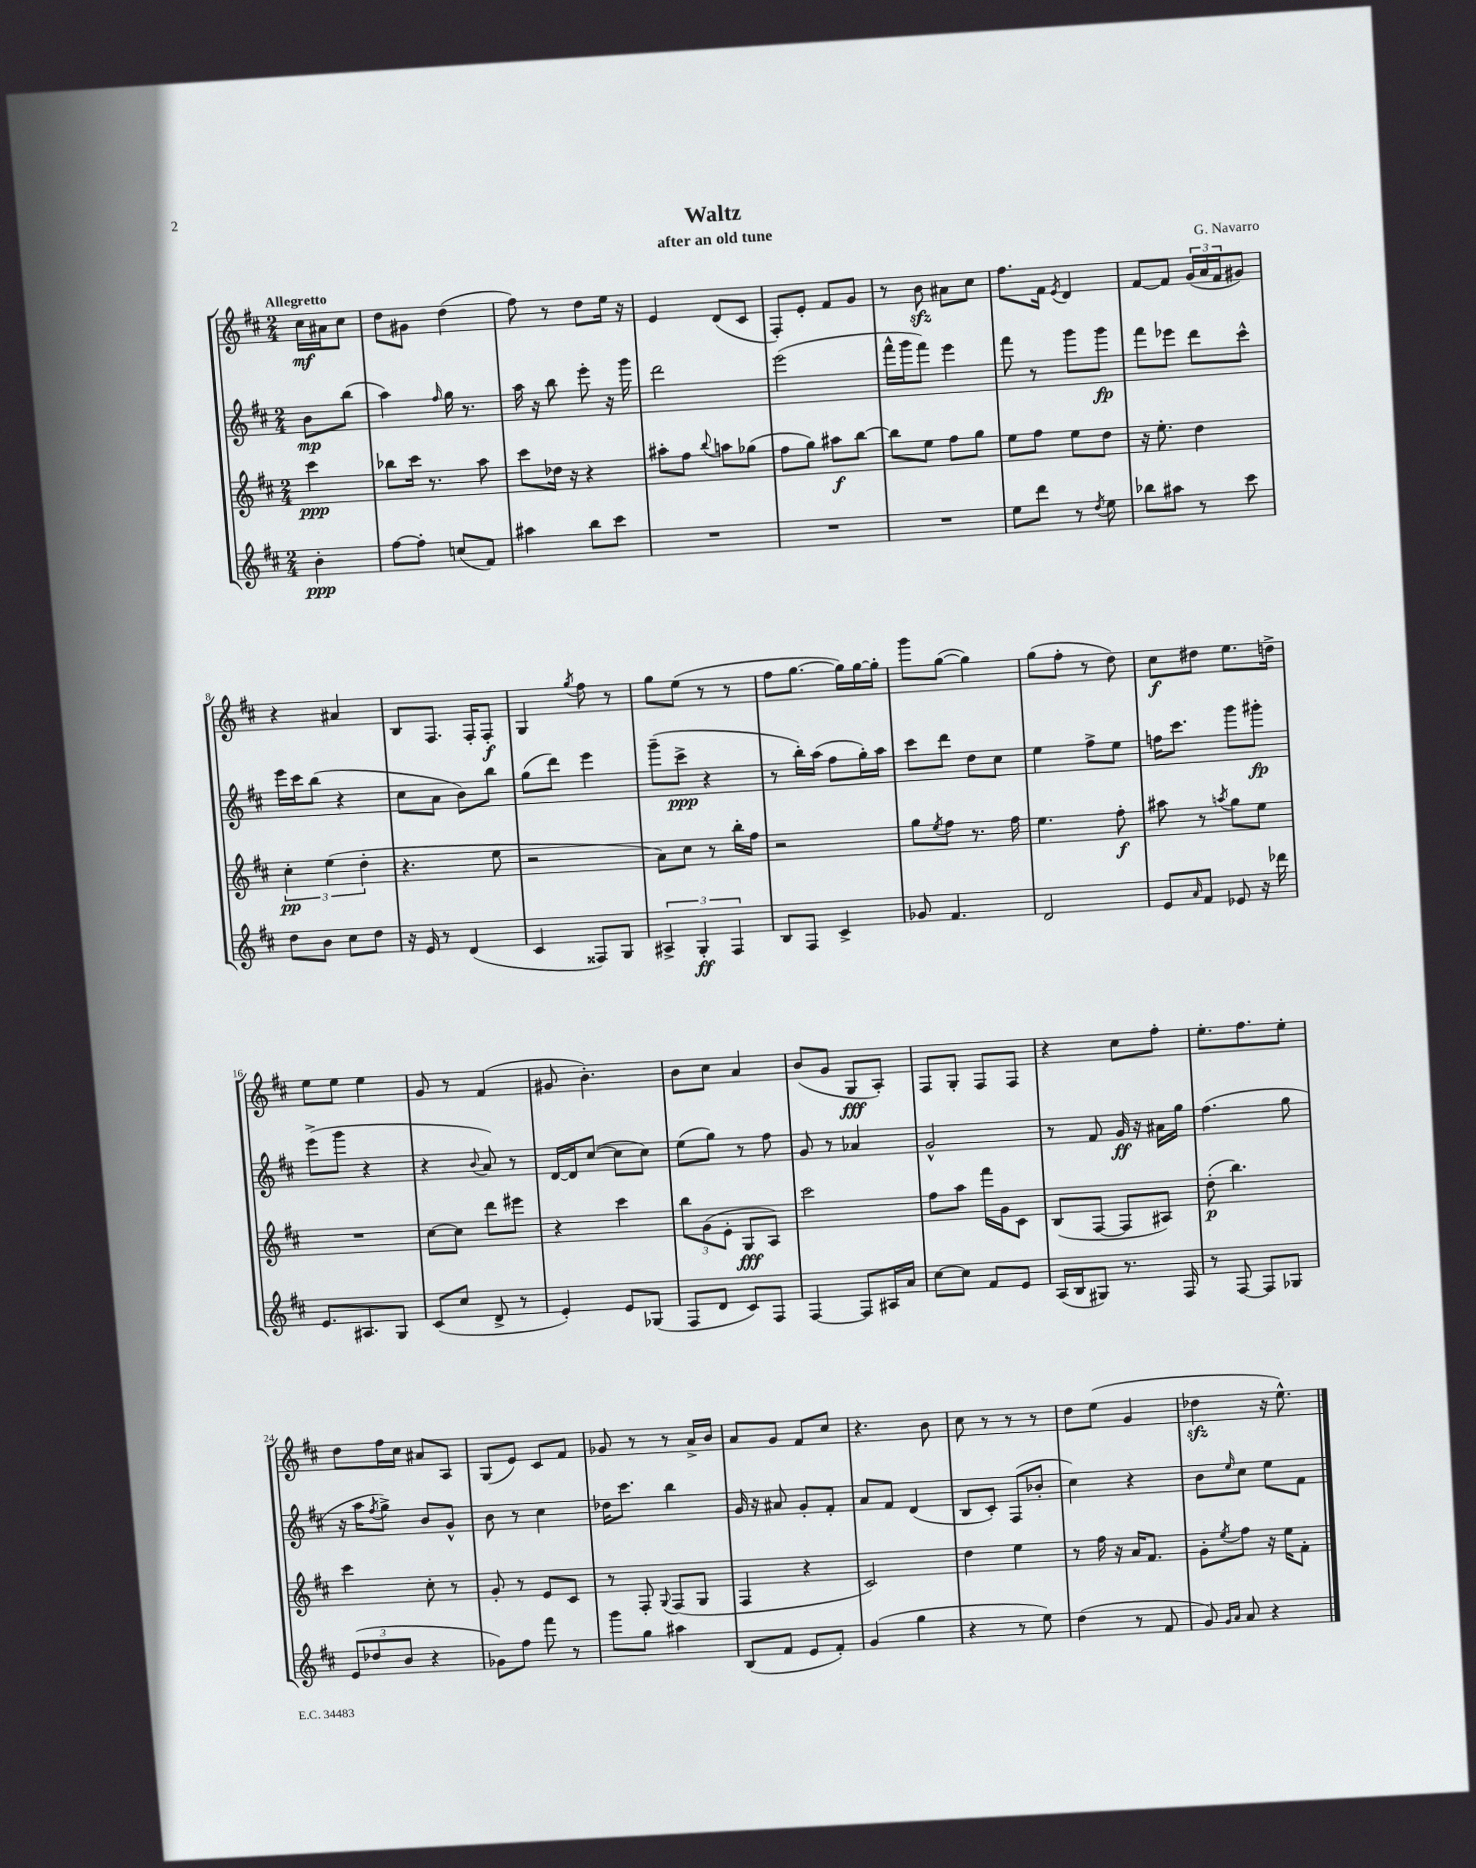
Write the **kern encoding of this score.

**kern	**kern	**kern	**kern
*staff4	*staff3	*staff2	*staff1
*clefG2	*clefG2	*clefG2	*clefG2
*k[f#c#]	*k[f#c#]	*k[f#c#]	*k[f#c#]
*M2/4	*M2/4	*M2/4	*M2/4
4b'\	4ccc#\	8b\L	16cc#\LL
.	.	.	16a#\J
.	.	(8bb\J	8cc#\J
=	=	=	=
[8ff#\L	8bb-\L	4aa\)	8dd\L
8ff#'\]J	16ccc#\Jk	.	8g#\J
.	8.r	.	.
.	.	16qqff#/	.
(8cc/L	.	16gg\	(4dd\
.	.	8.r	.
8f#/J)	8aa\	.	.
=	=	=	=
4aa#\	8ccc#\L	16aa\	8ff#\)
.	.	16r	.
.	16dd-\Jk	8bb\	8r
.	16r	.	.
8bb\L	4r	8eee'\	8dd\L
8ccc#\J	.	16r	16ee\Jk
.	.	16ggg\	16r
=	=	=	=
2r	8aa#'\L	2ddd\	4e/
.	8ff#\J	.	.
.	8qqbb/	.	.
.	8aa\L	.	(8d/L
.	(8gg-\J	.	8c#/J
=	=	=	=
2r	8ff#\L	(2eee\	8F#'/L)
.	8gg\J)	.	8e'/J
.	8aa#\L	.	8f#/L
.	[8bb\J	.	8g/J
=	=	=	=
2r	8bb\]L	16fff#^^\LL	8r
.	.	16ggg\J	.
.	8ee\J	8fff#\J)	8b\
.	8ff#\L	4eee\	8a#\L
.	8gg\J	.	8cc#\J
=	=	=	=
8ee\L	8ee\L	8fff#\	8.ff#\L
8ddd\J	8ff#\J	8r	.
.	.	.	16f#\Jk
.	.	.	8qe/
8r	8ee\L	8ggg\L	4d/
8qdd/	.	.	.
8ee\	8dd\J	8ggg\J	.
=	=	=	=
8bb-\L	16r	8fff#\L	[8f#/L
.	8.ee'\	.	.
8aa#\J	.	8eee-\J	8f#/]J
8r	4dd\	8ddd\L	(24g/LL
.	.	.	24a/
.	.	.	24f#/J
8ccc#\	.	8ccc#^^\J	8g#/J)
=	=	=	=
8dd\L	6cc#'\	16eee\LL	4r
.	.	16ccc#\J	.
8b\J	.	(8bb\J	.
.	(6ee\	.	.
8cc#\L	.	4r	4a#/
.	6dd'\	.	.
8dd\J	.	.	.
=	=	=	=
16r	4.r	8cc#\L	8B/L
16e/	.	.	.
8r	.	8a\J	8.F#/J
(4d/	.	8b\L)	.
.	.	.	16F#'/LK
.	8ee\	8bb\J	8F#'/J
=	=	=	=
4c#/	2r	(8gg\L	4G/
.	.	8ddd\J)	.
.	.	.	8qgg/
8F##/L)	.	4eee\	8ff#\
8G/J	.	.	8r
=	=	=	=
6A#^/	8a\L)	(8ggg~\L	8gg\L
.	8cc#\J	8ccc#^\J	(8ee\J
6G'/	.	.	.
.	8r	4r	8r
6F#/	.	.	.
.	16bb'\LL	.	8r
.	16ff#\JJ	.	.
=	=	=	=
8B/L	2r	8r	8ff#\L
8F#/J	.	16bb'\LL)	[8.gg\J
.	.	(16aa\JJ	.
4c#^/	.	8ff#\L	.
.	.	.	16gg\]LL)
.	.	16gg'\L)	[16gg\
.	.	16aa\JJ	16gg'\]JJ
=	=	=	=
8g-/	8gg\L	8ccc#\L	8ggg\L
.	8qee/	.	.
4.f#/	8ff#\J	8ddd\J	([8gg\J
.	8.r	8dd\L	4gg\])
.	.	8cc#\J	.
.	16ff#\	.	.
=	=	=	=
2d/	4.ee\	4ee\	(8gg\L
.	.	.	8ff#'\J
.	.	8ff#^\L	8r
.	8ff#'\	8ee\J	8dd\)
=	=	=	=
8e/L	8aa#\	16ff\LK	8cc#\L
.	.	8.ccc#\J	.
16qqa/	.	.	.
8f#/J	8r	.	8dd#\J
.	8qaa/	.	.
8e-/	8gg\L	8ggg\L	8.ee\L
16r	8ee\J	8ggg#'\J	.
16ddd-\	.	.	16dd^\Jk
=	=	=	=
8.e/L	2r	(8eee^\L	8ee\L
.	.	8ggg\J	8ee\J
8.A#/	.	.	.
.	.	4r	4ee\
8G/J	.	.	.
=	=	=	=
(8c#/L	[8cc#\L	4r	8g/
8cc#/J	8cc#\]J	.	8r
.	.	8qqb/	.
8d^/	8ddd\L	8a/)	(4f#/
8r	8eee#\J	8r	.
=	=	=	=
4e'/)	4r	[16d/LL	8g#/
.	.	16d/]J	.
.	.	([8cc#/J	4.b'\)
8e/L	4ccc#\	8cc#\]L	.
(8G-/J	.	8cc#\J)	.
=	=	=	=
8F#/L	12bb\L	(8ee\L	8b\L
.	(12g\	.	.
8d/J	.	8gg\J)	8cc#\J
.	12e'\J	.	.
8c#/L)	8G/L	8r	4a/
8F#/J	8A/J)	8ff#\	.
=	=	=	=
[4F#/	2ccc#\	8g/	(8b/L
.	.	8r	8g/J
8F#/]L	.	4a-/	8G/L
16A#/L	.	.	8A'/J)
16a/JJ	.	.	.
=	=	=	=
[8cc#\L	8ff#\L	2g^^/	8F#/L
8cc#\]J	8aa\J	.	8G'/J
8f#/L	16fff#\LL	.	8F#/L
.	16g\J	.	.
8e/J	8c#\J	.	8F#/J
=	=	=	=
(16A/LL	(8B/L	8r	4r
16B/J	.	.	.
8G#/J)	[8F#/J	8f#/	.
8.r	8F#/]L	16g/	8cc#\L
.	.	16r	.
.	8A#/J)	16a#\LL	8ff#'\J
16F#/	.	16gg\JJ	.
=	=	=	=
8r	(8dd'\	(4.ff#\	8.ee'\L
[8F#/	4.bb\)	.	.
.	.	.	8.ff#\
8F#/]L	.	.	.
8G-/J	.	8gg\	8ee'\J
=	=	=	=
(12e/L	4ccc#\	16r	8dd\L
.	.	16aa\LK	.
12dd-/	.	.	.
.	.	8qff#/	.
.	.	8gg^\J)	16ff#\L
12b/J	.	.	.
.	.	.	16cc#\JJ
4r	8cc#'\	8b/L	8a#/L
.	8r	8g^^/J	8A/J
=	=	=	=
8g-\L)	8g'/	8b\	(8G/L
8ff#\J	8r	8r	8e/J)
8fff#\	8e/L	4cc#\	8c#/L
8r	8c#/J	.	8f#/J
=	=	=	=
8ggg\L	8r	16dd-\LK	8g-/
.	.	8.ccc#\J	.
8gg\J	8F#'/	.	8r
.	8qqG/	.	.
4aa#\	(8F#/L	4bb\	8r
.	8G/J	.	16a^/LL
.	.	.	16b/JJ
=	=	=	=
(8B/L	4F#/	16g/	8a/L
.	.	16r	.
8f#/J	.	8a#/	8g/J
8e/L	4r	8g'/L	8f#/L
8f#'/J)	.	8f#'/J	8cc#/J
=	=	=	=
(4g/	2c#/)	8a/L	4.r
.	.	8f#/J	.
4gg\	.	(4d/	.
.	.	.	8b\
=	=	=	=
4r	4dd\	8B/L	8cc#\
.	.	8c#'/J)	8r
8r	4ee\	(8F#/L	8r
8ee\)	.	8b-'/J	8r
=	=	=	=
(4dd\	8r	4cc#\)	8dd\L
.	16ff#\	.	(8ee\J
.	16r	.	.
8r	16a/LK	4r	4g/
.	8.f#/J	.	.
8f#/	.	.	.
=	=	=	=
8g/)	8g'\L	8b\L	4dd-\
16qqg/LL	.	.	.
16qqa/JJ	8qee/	16qqee/	.
8a/	8ff#\J	8cc#\J	.
4r	16r	8ee\L	16r
.	16ee\LK	.	8.ee^^\)
.	8f#'\J	8f#\J	.
==	==	==	==
*-	*-	*-	*-
